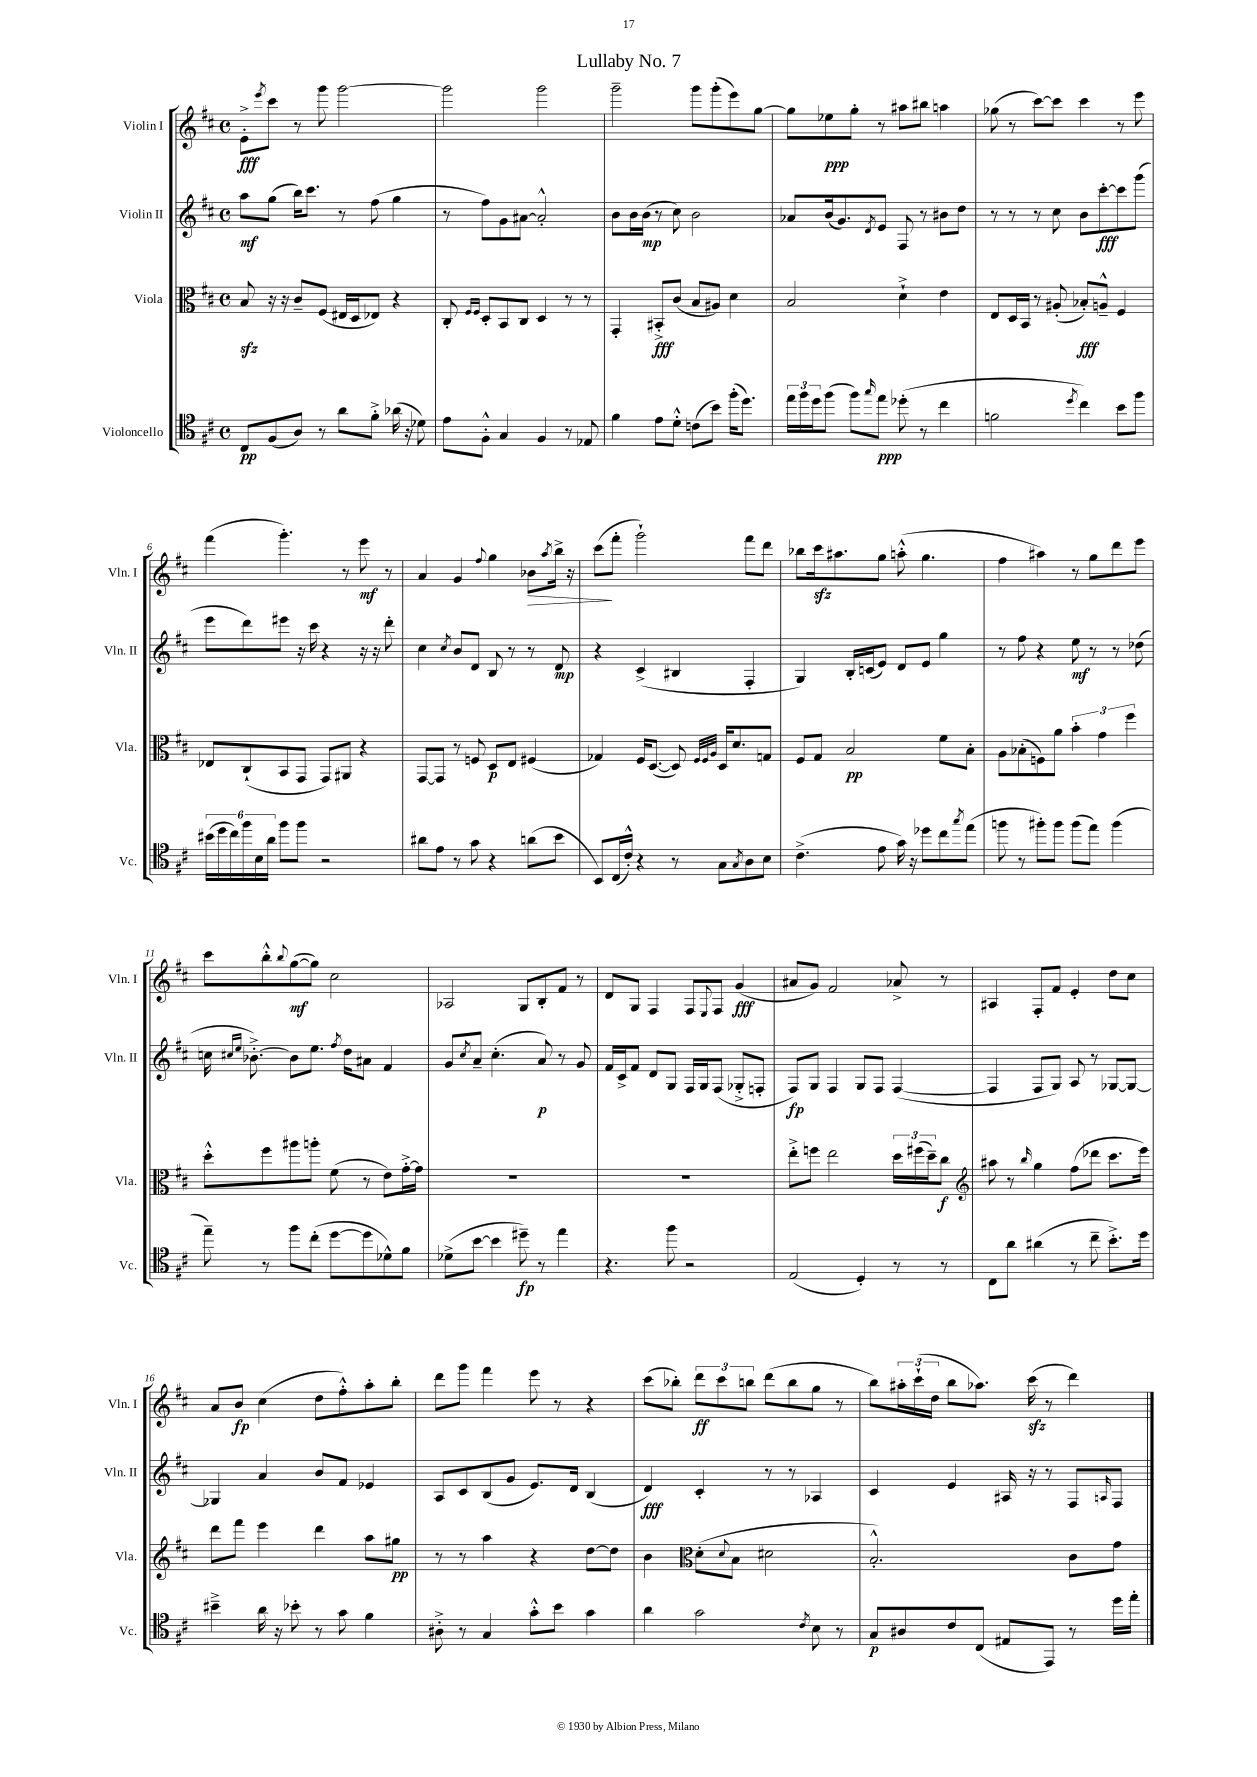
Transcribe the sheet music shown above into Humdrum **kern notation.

**kern	**dynam	**kern	**dynam	**kern	**dynam	**kern	**dynam
*part4	*part4	*part3	*part3	*part2	*part2	*part1	*part1
*staff4	*staff4	*staff3	*staff3	*staff2	*staff2	*staff1	*staff1
*I"Violoncello	*	*I"Viola	*	*I"Violin II	*	*I"Violin I	*
*I'Vc.	*	*I'Vla.	*	*I'Vln. II	*	*I'Vln. I	*
*clefC4	*	*clefC3	*	*clefG2	*	*clefG2	*
*k[f#c#]	*	*k[f#c#]	*	*k[f#c#]	*	*k[f#c#]	*
*M4/4	*	*M4/4	*	*M4/4	*	*M4/4	*
*met(c)	*	*met(c)	*	*met(c)	*	*met(c)	*
=1	=1	=1	=1	=1	=1	=1	=1
8C#/L	pp	8Bzz/	.	8aa\L	mf	8e'^\L	fff
.	.	.	.	.	.	8qeee/	.
(8F#/	.	16r	.	(8gg\J	.	8ccc#\J	.
.	.	16r	.	.	.	.	.
8A/J)	.	8c#~/L	.	16bb\KL)	.	8r	.
.	.	.	.	8.ccc#\J	.	.	.
8r	.	(8F#/J	.	.	.	8ggg\	.
8a\L	.	16E#X/LL	.	8r	.	[2ggg\	.
.	.	16D/J	.	.	.	.	.
8f#'^\J	.	8E-X/J)	.	(8ff#\	.	.	.
(16a-X\	.	4r	.	4gg\	.	.	.
16r	.	.	.	.	.	.	.
8d-X\)	.	.	.	.	.	.	.
=2	=2	=2	=2	=2	=2	=2	=2
8e\L	.	8C#'/	.	8r	.	2ggg\]	.
.	.	16qqF#/LL	.	.	.	.	.
.	.	16qqF#/JJ	.	.	.	.	.
8F#'^^\J	.	8D'/L	.	8ff#\L)	.	.	.
4G/	.	8BB/	.	8g\	.	.	.
.	.	8C#/J	.	[8a#X\J	.	.	.
4F#/	.	4D/	.	2a#'^^/]	.	2ggg\	.
8r	.	8r	.	.	.	.	.
8E-X/	.	8r	.	.	.	.	.
=3	=3	=3	=3	=3	=3	=3	=3
4f#\	.	4GG'/	.	8b\L	.	2ggg~\	.
.	.	.	.	16b\L	.	.	.
.	.	.	.	(16b\JJ	mp	.	.
8e\L	.	8BB#X'^/L	fff	8r	.	.	.
8d'^^\J	.	(8c#/J	.	8cc#\)	.	.	.
(8cn\L	.	8B/L	.	2b\	.	8ggg\L	.
8b\J)	.	8A#X/J)	.	.	.	(8ggg'\	.
(16ff#'\KL	.	4d\	.	.	.	8eee\)	.
8.dd\J)	.	.	.	.	.	.	.
.	.	.	.	.	.	[8gg\J	.
=4	=4	=4	=4	=4	=4	=4	=4
24ee\LL	.	2B/	.	8a-X/L	.	8gg\L]	.
24ff#\	.	.	.	.	.	.	.
24dd\J	.	.	.	.	.	.	.
(8ff#\J	.	.	.	(16b/k	.	8ee-X\	ppp
.	.	.	.	8.g/)	.	.	.
8ff#\L)	.	.	.	.	.	8gg'\J	.
16qqgg/	.	.	.	8qd/	.	.	.
8ee\J	ppp	.	.	8e/J	.	8r	.
(8dd-X'\	.	4d`^\	.	8F#/	.	8aa#X\L	.
8r	.	.	.	8r	.	8bb#X\J	.
4cc#\	.	4e\	.	8b#X\L	.	4aan\	.
.	.	.	.	8dd\J	.	.	.
=5	=5	=5	=5	=5	=5	=5	=5
2fn\	.	8E/L	.	8r	.	(8gg-X\	.
.	.	16D/L	.	8r	.	8r	.
.	.	16BB/JJ	.	.	.	.	.
.	.	8r	.	8r	.	[8ccc#\L)	.
.	.	(8A#X'/	.	8cc#\	.	8ccc#\J]	.
8qdd/	.	.	.	.	.	.	.
4cc#\)	.	8B-X'/L)	fff	8b\L	.	4ccc#\	.
.	.	8An~^^/J	.	[8ccc#'\	fff	.	.
8b\L	.	4F#/	.	8ccc#\]	.	8r	.
8ff#\J	.	.	.	(8ggg\J	.	8eee\	.
!!LO:LB:g=z
=6	=6	=6	=6	=6	=6	=6	=6
(24b#X\LL	.	8E-X/L	.	8eee\L	.	(4fff#\	.
24dd\	.	.	.	.	.	.	.
24cc#\)	.	.	.	.	.	.	.
24ff#\	.	(8C#`/	.	8ddd\)	.	.	.
24B\	.	.	.	.	.	.	.
24a\JJ	.	.	.	.	.	.	.
8ff#\L	.	8BB/	.	8eee#X\J	.	4.ggg'\)	.
8ff#\J	.	8GG/J	.	16r	.	.	.
.	.	.	.	16ccc#\	.	.	.
2r	.	8GG/L)	.	4r	.	.	.
.	.	8AA#X/J	.	.	.	8r	.
.	.	4r	.	16r	.	8eee\	mf
.	.	.	.	16r	.	.	.
.	.	.	.	8ddd'\	.	8r	.
=7	=7	=7	=7	=7	=7	=7	=7
8a#X\L	.	[8GG/L	.	4cc#\	.	4a/	.
8e\J	.	8GG/J]	.	.	.	.	.
.	.	.	.	8qcc#/	.	.	.
8r	.	8r	.	8b/L	.	4g/	.
8g\	.	8Fn/	.	8d/J	.	.	.
.	.	.	.	.	.	8qqff#/	.
4r	.	8D/L	p	8B/	.	4gg\	.
.	.	8E/J	.	8r	.	.	.
!	!	!	!	!	!	!	!LO:HP:b
(8an\L	.	(4F#X/	.	8r	.	8b-X\L	>
.	.	.	.	.	.	8qaa/	.
8b\J	.	.	.	8d/	mp	16bb^\Jk	.
.	.	.	.	.	.	16r	.
=8	=8	=8	=8	=8	=8	=8	=8
8BB/L)	.	4G-X/)	.	4r	.	(8ccc#\L	.
(16C#/L	.	.	.	.	.	8fff#'\J	]
16c#'^^/JJ)	.	.	.	.	.	.	.
4r	.	16F#/KL	.	(4c#^/	.	2ggg`\)	.
.	.	([8.D/J	.	.	.	.	.
8r	.	8D/])	.	4B#X/	.	.	.
.	.	32qqF#/LLL	.	.	.	.	.
.	.	32qqF#/	.	.	.	.	.
.	.	32qqA/JJJ	.	.	.	.	.
8G\L	.	16D/KL	.	.	.	.	.
.	.	8.d/	.	.	.	.	.
8qG/	.	.	.	.	.	.	.
8A\	.	.	.	4F#'/	.	8fff#\L	.
8B\J	.	8Gn/J	.	.	.	8ddd\J	.
=9	=9	=9	=9	=9	=9	=9	=9
(4.c#^\	.	8F#/L	.	4G/)	.	8bb-X\L	.
.	.	8G/J	.	.	.	16ccc#zz\k	.
.	.	.	.	.	.	8.aa#X\	.
.	.	2B/	pp	16B'/LL	.	.	.
.	.	.	.	(16cn/J	.	.	.
8e\	.	.	.	8e/J)	.	8gg\J	.
16g\)	.	.	.	8d/L	.	(8aan'^^\	.
16r	.	.	.	.	.	.	.
8dd-X\L	.	.	.	8e/J	.	4.gg\	.
8cc#\	.	8f#\L	.	4gg\	.	.	.
8qgg/	.	.	.	.	.	.	.
(8ee\J	.	8B'\J	.	.	.	.	.
=10	=10	=10	=10	=10	=10	=10	=10
8ffn\	.	8A\L	.	8r	.	4ff#\	.
8r	.	(8B-X'\	.	8ff#\	.	.	.
8ff#X'\L)	.	8Fn\)	.	4r	.	4aa#X\)	.
8ff#\J	.	8a\J	.	.	.	.	.
(8ff#\L	.	6b'\	.	8ee\	mf	8r	.
8ee\J)	.	.	.	8r	.	8gg\L	.
.	.	6g\	.	.	.	.	.
(4ff#\	.	.	.	8r	.	8ddd\	.
.	.	6ff#\	.	.	.	.	.
.	.	.	.	(8dd-X\	.	8eee\J	.
!!LO:LB:g=z
=11	=11	=11	=11	=11	=11	=11	=11
8ee~\)	.	8dd'^^\L	.	16ccn\	.	8ccc#\L	.
.	.	.	.	16qqcc#X/LL	.	.	.
.	.	.	.	16qqee/JJ	.	.	.
.	.	.	.	[8.b-X'^\)	.	.	.
8r	.	8ff#\	.	.	.	8bb'^^\	.
.	.	.	.	.	.	8qqbb/	.
8ff#\L	.	8aa#X\	.	8b-\L]	.	([8gg\	mf
(8cc#'\J	.	8aan'\J	.	8.ee\J	.	8gg\J])	.
[8dd\L	.	(8f#\	.	.	.	2cc#\	.
.	.	.	.	8qff#/	.	.	.
.	.	.	.	16dd\KL	.	.	.
8dd\]	.	8r	.	8a#X\J	.	.	.
8d-X^^\)	.	8e\L)	.	4f#/	.	.	.
8f#\J	.	[16g'^\L	.	.	.	.	.
.	.	16g\JJ]	.	.	.	.	.
=12	=12	=12	=12	=12	=12	=12	=12
(8d-X^\L	.	1r	.	8g/L	.	2A-X/	.
.	.	.	.	8qcc#/	.	.	.
[8b\J	.	.	.	8a~/J	.	.	.
4b\]	.	.	.	(4.cc#'\	.	.	.
8dd#X~\)	fp	.	.	.	.	8G/L	.
8r	.	.	.	8a/)	p	8B'/	.
4ee\	.	.	.	8r	.	8f#/J	.
.	.	.	.	8g/	.	8r	.
=13	=13	=13	=13	=13	=13	=13	=13
4.r	.	1r	.	16f#/LL	.	8d/L	.
.	.	.	.	16c#^/J	.	.	.
.	.	.	.	8f#/J	.	8G/J	.
.	.	.	.	8d/L	.	4F#/	.
8ff#\	.	.	.	8G/J	.	.	.
2r	.	.	.	16F#/LL	.	8F#/L	.
.	.	.	.	16G/J	.	.	.
.	.	.	.	.	.	8qqE/	.
.	.	.	.	(8F#/J	.	8F#/J	.
.	.	.	.	8G-X'^/L	.	(4g/	fff
.	.	.	.	8Fn'/J	.	.	.
=14	=14	=14	=14	=14	=14	=14	=14
(2E/	.	8ee'^\L	.	8F#/L)	fp	8a#X/L	.
.	.	8ffn\J	.	8G/J	.	8g/J)	.
.	.	2ee\	.	4F#/	.	2f#/	.
4D'/)	.	.	.	8G/L	.	.	.
.	.	.	.	8F#/J	.	.	.
8r	.	24dd\LL	.	([4F#/	.	8a-X^/	.
.	.	(24ff#X\	.	.	.	.	.
.	.	24dd~\J)	.	.	.	.	.
8r	.	8cc#\J	f	.	.	8r	.
=15	=15	=15	=15	=15	=15	=15	=15
*	*	*clefG2	*	*	*	*	*
8C#\L	.	8aa#X\	.	4F#/]	.	4A#X/	.
8a\J	.	8r	.	.	.	.	.
.	.	16qqbb/	.	.	.	.	.
(4a#X\	.	4gg\	.	8F#/L	.	8F#'/L	.
.	.	.	.	8G/J)	.	8f#/J	.
8r	.	(8ff#\L	.	8A/	.	4e'/	.
8cc#~\	.	8ddd-X\J	.	8r	.	.	.
8.b'^\L)	.	8.ccc#\L	.	[8G-X/L	.	8dd\L	.
.	.	.	.	8G-/J_	.	8cc#\J	.
16dd\Jk	.	16eee\Jk)	.	.	.	.	.
!!LO:LB:g=z
=16	=16	=16	=16	=16	=16	=16	=16
4b#X~^\	.	8ddd\L	.	4G-X/]	.	8a/L	.
.	.	8fff#\J	.	.	.	8b/J	fp
16a\	.	4eee\	.	4a/	.	(4cc#\	.
16r	.	.	.	.	.	.	.
8b-X'\	.	.	.	.	.	.	.
8r	.	4ddd\	.	8b/L	.	8dd\L	.
8g\	.	.	.	8f#/J	.	8ff#'^^\)	.
4f#\	.	8aa\L	.	4e-X/	.	8aa'\	.
.	.	8gg#X\J	pp	.	.	8bb'\J	.
=17	=17	=17	=17	=17	=17	=17	=17
8A#X'^\	.	8r	.	8A/L	.	8ddd\L	.
8r	.	8r	.	8c#/	.	8ggg\J	.
4G/	.	4aa\	.	(8B/	.	4fff#\	.
.	.	.	.	8g/J	.	.	.
8g'^^\L	.	4r	.	8.e/L)	.	8eee\	.
8b\J	.	.	.	.	.	8r	.
.	.	.	.	16d/Jk	.	.	.
4g\	.	[8dd\L	.	(4B/	.	4r	.
.	.	8dd\J]	.	.	.	.	.
=18	=18	=18	=18	=18	=18	=18	=18
4a\	.	4b\	.	4d/)	fff	(8ccc#\L	.
.	.	.	.	.	.	8bb-X'\J)	.
*	*	*clefC3	*	*	*	*	*
2g\	.	(8d'\L	.	4c#'/	.	12ddd\L	ff
.	.	.	.	.	.	12ccc#\	.
.	.	8qqd/	.	.	.	.	.
.	.	8B\J	.	.	.	.	.
.	.	.	.	.	.	12bbn\J	.
.	.	2d#X\	.	8r	.	(8ddd\L	.
.	.	.	.	8r	.	8bb\	.
8qc#/	.	.	.	.	.	.	.
8B\	.	.	.	4A-X/	.	8gg\J	.
8r	.	.	.	.	.	8r	.
=19	=19	=19	=19	=19	=19	=19	=19
8G/L	p	2.B'^^/)	.	4c#/	.	8bb\L)	.
8A#X/	.	.	.	.	.	24aa#X'\L	.
.	.	.	.	.	.	(24ccc#`\	.
.	.	.	.	.	.	24dd\JJ	.
8c#/	.	.	.	4e/	.	8bb\L	.
(8C#/J	.	.	.	.	.	8.aa-X\J)	.
8E#X/L	.	.	.	16A#X/	.	.	.
.	.	.	.	16r	.	(16ccc#zz\	.
8EE/J)	.	.	.	8r	.	8r	.
8r	.	8c#\L	.	8F#/L	.	4ddd\)	.
.	.	.	.	16qqAn/	.	.	.
16dd\LL	.	8g\J	.	8F#/J	.	.	.
16ee'\JJ	.	.	.	.	.	.	.
==	==	==	==	==	==	==	==
*-	*-	*-	*-	*-	*-	*-	*-
